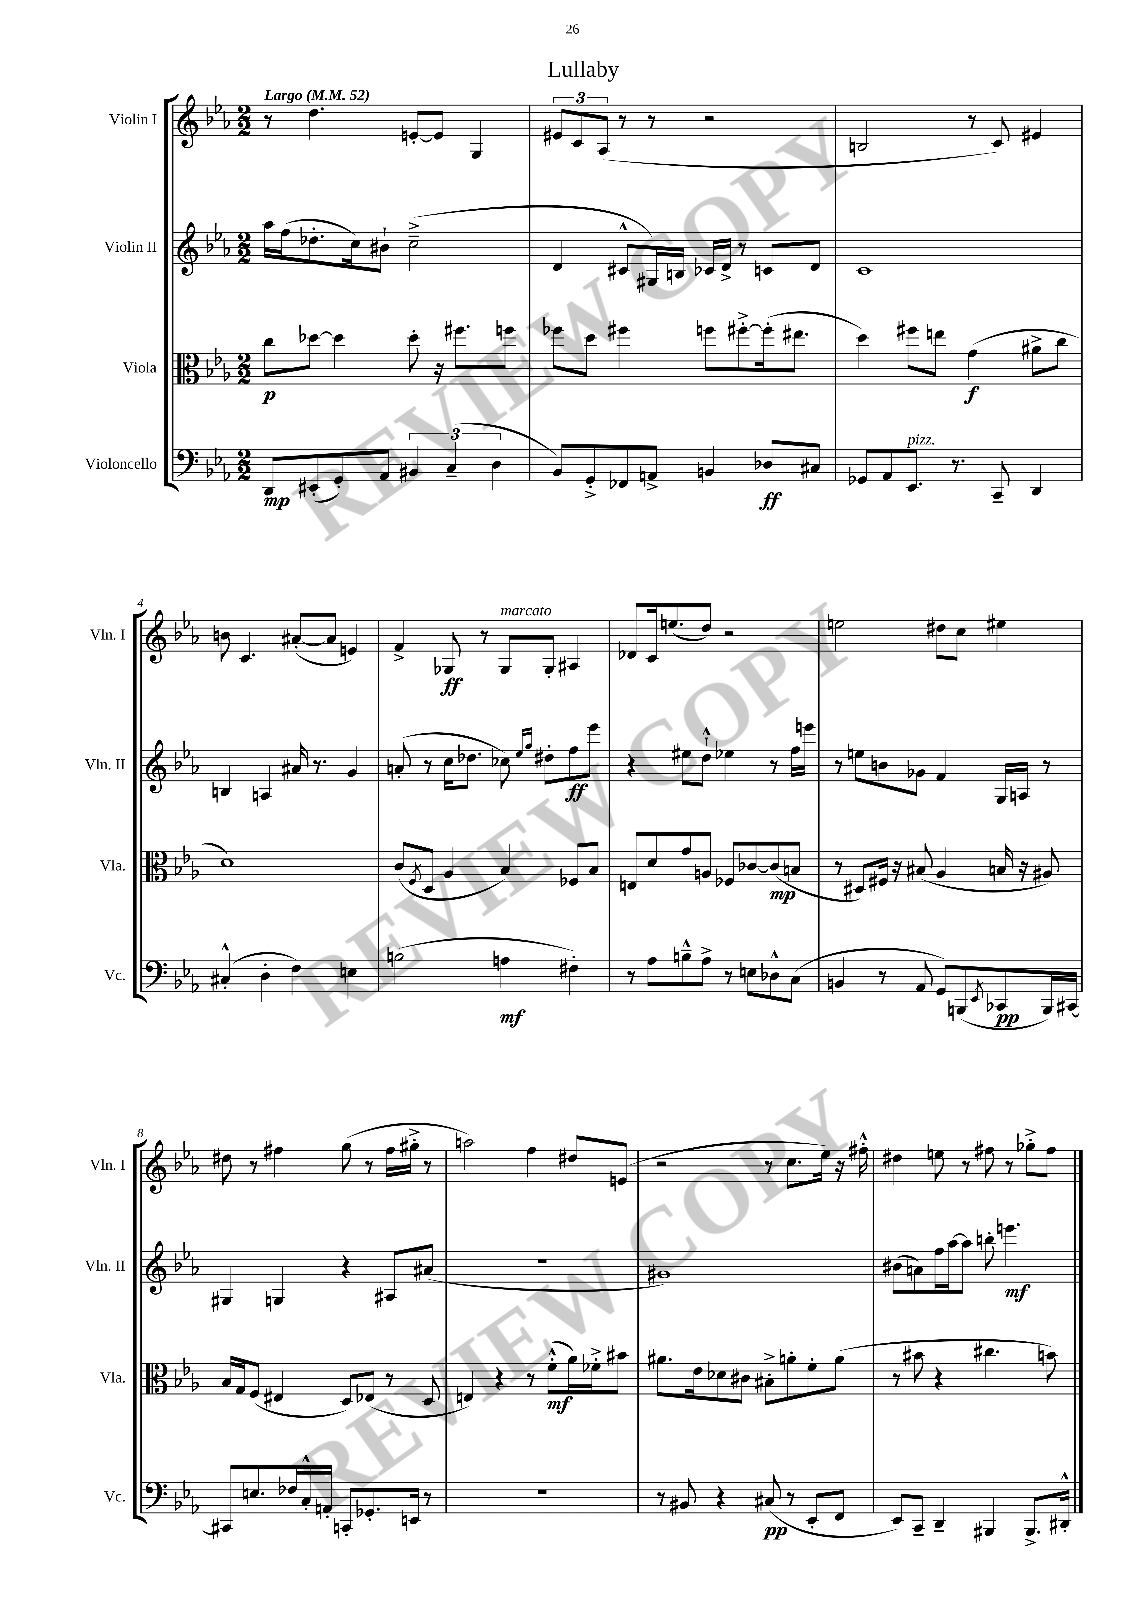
\header { title = "Lullaby" }
<<
\new StaffGroup <<
\new Staff = "s0" \with { instrumentName = "Violin I" shortInstrumentName = "Vln. I" } {
    \clef treble \key ees \major \numericTimeSignature \time 2/2 \tempo "Largo" 4 = 52
    r8 d''4. e'8~-. e'8 g4 |
    \tuplet 3/2 { eis'8 c'8 aes8( } r8 r8 r2 |
    b2 r8 c'8) eis'4 |
    b'8 c'4. ais'8~-.( ais'8 e'4) |
    f'4-> ges8\ff r8 ges8^\markup { \italic "marcato" } ges8-. ais4 |
    des'8 c'16 e''8.( d''8) r2 |
    e''2 dis''8 c''8 eis''4 |
    dis''8 r8 fis''4 g''8( r8 fis''16 gis''16-.-> r8 |
    a''2) f''4 dis''8 e'8( |
    r2 r8 c''8. ees''16) r16 fis''16-.-^ |
    dis''4 e''8 r8 fis''8 r8 ges''8-.-> fis''8 \bar "|." |
}
\new Staff = "s1" \with { instrumentName = "Violin II" shortInstrumentName = "Vln. II" } {
    \clef treble \key ees \major \numericTimeSignature \time 2/2
    aes''16 f''16( des''8.-. c''16) bis'8-! c''2--->( |
    d'4 cis'8-^ gis16) b16 ces'16 d'16-> r8 c'8 d'8 |
    c'1 |
    b4 a4 ais'16 r8. g'4 |
    a'8-.( r8 c''16 des''8. ces''8) \grace { ees''16 g''16 } dis''8-. f''8\ff ees'''8 |
    r4 eis''8 d''8-!-^ ees''4 r8 f''16 e'''16 |
    r8 e''8 b'8 ges'8 f'4 g16 a16 r8 |
    gis4 g4 r4 ais8 ais'8( |
    R1 |
    gis'1) |
    bis'8( a'8) f''16 aes''16~ aes''8 b''8-. e'''4.\mf \bar "|." |
}
\new Staff = "s2" \with { instrumentName = "Viola" shortInstrumentName = "Vla." } {
    \clef alto \key ees \major \numericTimeSignature \time 2/2
    c''8\p des''8~ des''4 des''8-. r16 fis''8. f''8 |
    fes''8 d''8 fis''4 f''8 fis''8~-.-> fis''16-.( eis''8. |
    d''4) fis''8 e''8 g'4\f( ais'8-> c''8 |
    d'1) |
    c'8( \acciaccatura { f8 } d8 aes4 bes4) fes8 bes8 |
    e8 d'8 g'8 a8 fes8 ces'8~ ces'8\mp( b8 |
    r8 dis8) fis16 r16 bis8( aes4 b16 r16 ais8) |
    bes16 g16 f8( eis4 d8) ees8( r8 d8 |
    e4) r4 r8 f'8-.-^\mf( aes'16) fes'16-.-> bis'8 |
    ais'8. ees'16 des'8 cis'8 bis8-.-> a'8-. f'8-. a'8( |
    r8 bis'8 r4 cis''4. b'8) \bar "|." |
}
\new Staff = "s3" \with { instrumentName = "Violoncello" shortInstrumentName = "Vc." } {
    \clef bass \key ees \major \numericTimeSignature \time 2/2
    d,8\mp eis,8-.( g,8-.) aes,8 \tuplet 3/2 { bis,4 c4--( d4 } |
    bes,8) g,8-.-> fes,8 a,8-> b,4 des8\ff cis8 |
    ges,8 aes,8 ees,8.^\markup { \italic "pizz." } r8. c,8-- d,4 |
    cis4-.-^( d4-. f4) e4 |
    b2( a4\mf fis4-.) |
    r8 aes8 b8---^ aes8-> r8 e8 des8-^ c8( |
    b,4 r8 aes,8 g,8) b,,8( \acciaccatura { ees,8 } ces,8\pp b,,16) cis,16~ |
    cis,8 e8. fes16 c16-.-^ a,16-. c,8-. ges,8.-. e,16 r8 |
    r1 |
    r8 bis,8 r4 cis8\pp( r8 ees,8-. f,8 |
    ees,8) c,8-- d,4-- bis,,4 bis,,8.-> dis,16-.-^ \bar "|." |
}
>>
>>
